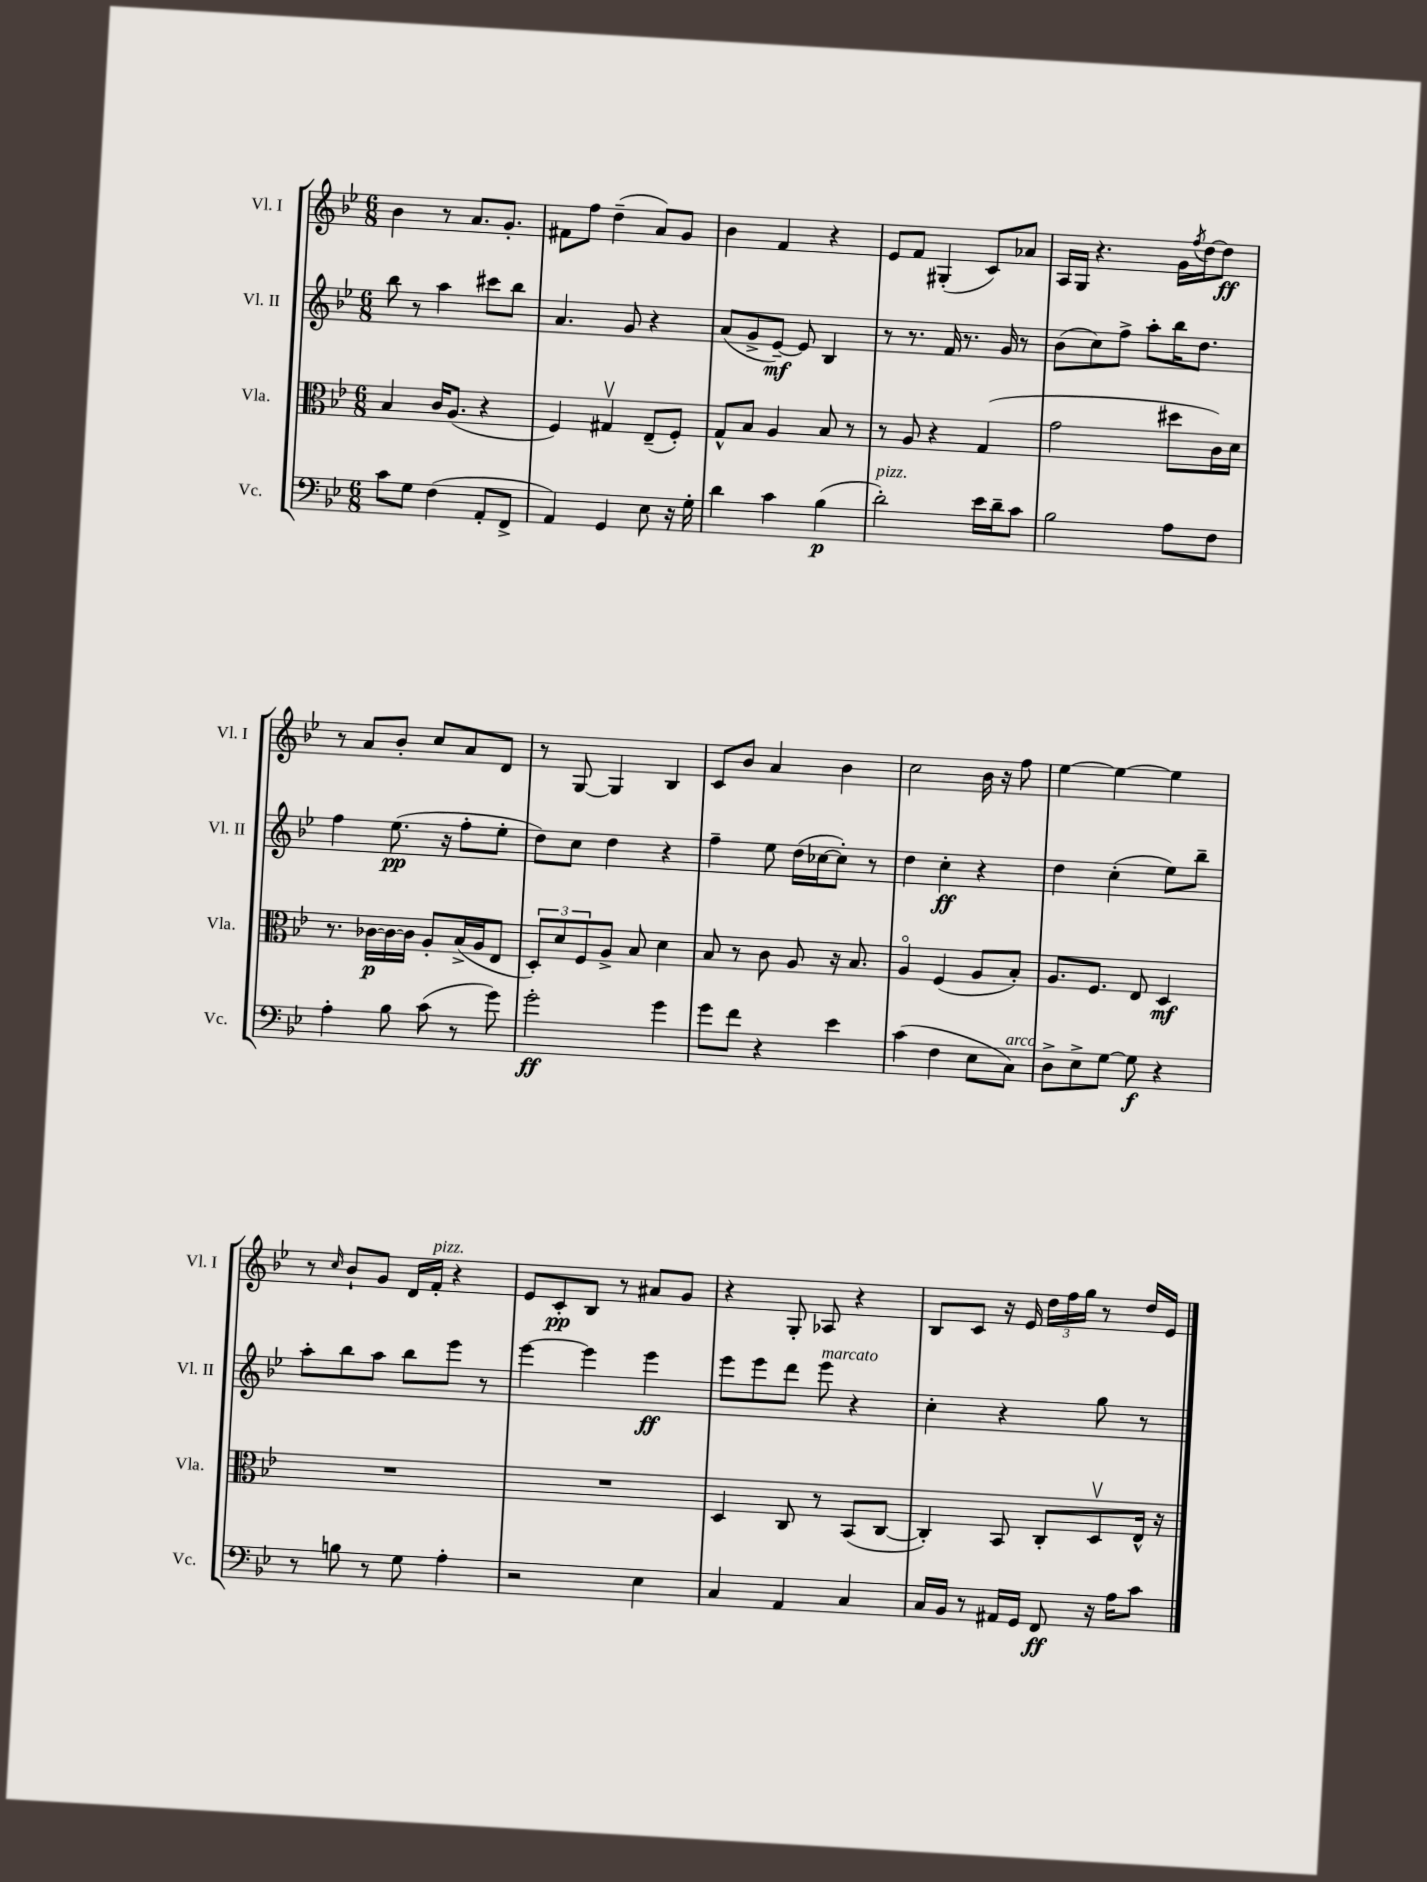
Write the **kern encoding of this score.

**kern	**kern	**kern	**kern
*staff4	*staff3	*staff2	*staff1
*clefF4	*clefC3	*clefG2	*clefG2
*k[b-e-]	*k[b-e-]	*k[b-e-]	*k[b-e-]
*M6/8	*M6/8	*M6/8	*M6/8
8c	4B-	8bb-	4b-
8G	.	8r	.
(4F	16c	4aa	8r
.	(8.A	.	.
.	.	.	8.a
8AA'	4r	8ccc#	.
.	.	.	8.g'
8FF^	.	8bb-	.
=	=	=	=
4AA)	4F)	4.a	8f#
.	.	.	8ff
4GG	4G#v	.	(4dd~
.	.	8g	.
8E-	(8E-~	4r	8a)
16r	8F')	.	8g
16G'	.	.	.
=	=	=	=
4d	8G^^	(8a	4b-
.	8B-	8g^	.
4c	4A	[8e-~)	4f
.	.	8e-]	.
(4B-	8B-	4B-	4r
.	8r	.	.
=	=	=	=
2d')	8r	8r	8e-
.	8A	8.r	8f
.	4r	.	(4G#'
.	.	16f	.
.	.	8.r	.
16e-	(4G	.	8c)
16d~	.	16g	.
8c	.	8r	8a-
=	=	=	=
2B-	2g	(8b-	16A
.	.	.	16G
.	.	8cc)	4.r
.	.	8ff^	.
.	.	8aa'	.
8A	8dd#	16bb-	16g
.	.	.	8qff
.	.	8.dd	[16dd
8F	16c)	.	8dd]
.	16d	.	.
=	=	=	=
4A'	8.r	4ff	8r
.	.	.	8a
.	[16c-	.	.
8B-	16c-_	(8.ee-	8b-'
.	16c-]	.	.
(8c	8A'	.	8cc
.	.	16r	.
8r	(16B-^	8ff'	8a
.	16A	.	.
8g)	8E-	8ee-'	8d
=	=	=	=
2g'	12D')	8dd)	8r
.	12d	.	.
.	.	8cc	[8G
.	12F	.	.
.	8A^	4dd	4G]
.	8B-	.	.
4g	4d	4r	4B-
=	=	=	=
8g	8B-	4ff~	8c
8f	8r	.	8b-
4r	8c	8ee-	4a
.	8A	(16dd	.
.	.	[16cc-	.
4e-	16r	8cc-'])	4b-
.	8.B-	.	.
.	.	8r	.
=	=	=	=
(4c	4Ao	4dd	2cc
4F	(4F	4cc'	.
8E-	8A	4r	16b-
.	.	.	16r
8C)	8B-')	.	8ff
=	=	=	=
8D^	8.A	4dd	[4ee-
8E-^	.	.	.
.	8.F	.	.
[8G	.	(4cc'	4ee-_
8G]	8E-	.	.
4r	4D	8ee-)	4ee-]
.	.	8bb-~	.
=	=	=	=
8r	2.r	8aa'	8r
.	.	.	16qqcc
8B	.	8bb-	8b-`
8r	.	8aa	8g
8G	.	8bb-	16d
.	.	.	16f'
4A'	.	8eee-	4r
.	.	8r	.
=	=	=	=
2r	2.r	[4eee-	8e-
.	.	.	8c'
.	.	4eee-]	8B-
.	.	.	8r
4E-	.	4eee-	8a#
.	.	.	8g
=	=	=	=
4C	4D	8eee-	4r
.	.	8eee-	.
4AA	8C	8ddd	8G'
.	8r	8eee-	8A-
4C	(8BB-	4r	4r
.	[8C	.	.
=	=	=	=
16C	4C'])	4cc'	8B-
16BB-	.	.	.
8r	.	.	8c
16AA#	8BB-	4r	16r
16GG	.	.	16e-
8FF	8C'	.	24dd
.	.	.	24ff
.	.	.	24gg
16r	8Dv	8gg	8r
16A	.	.	.
8c	16E-^^	8r	16dd
.	16r	.	16e-
==	==	==	==
*-	*-	*-	*-
